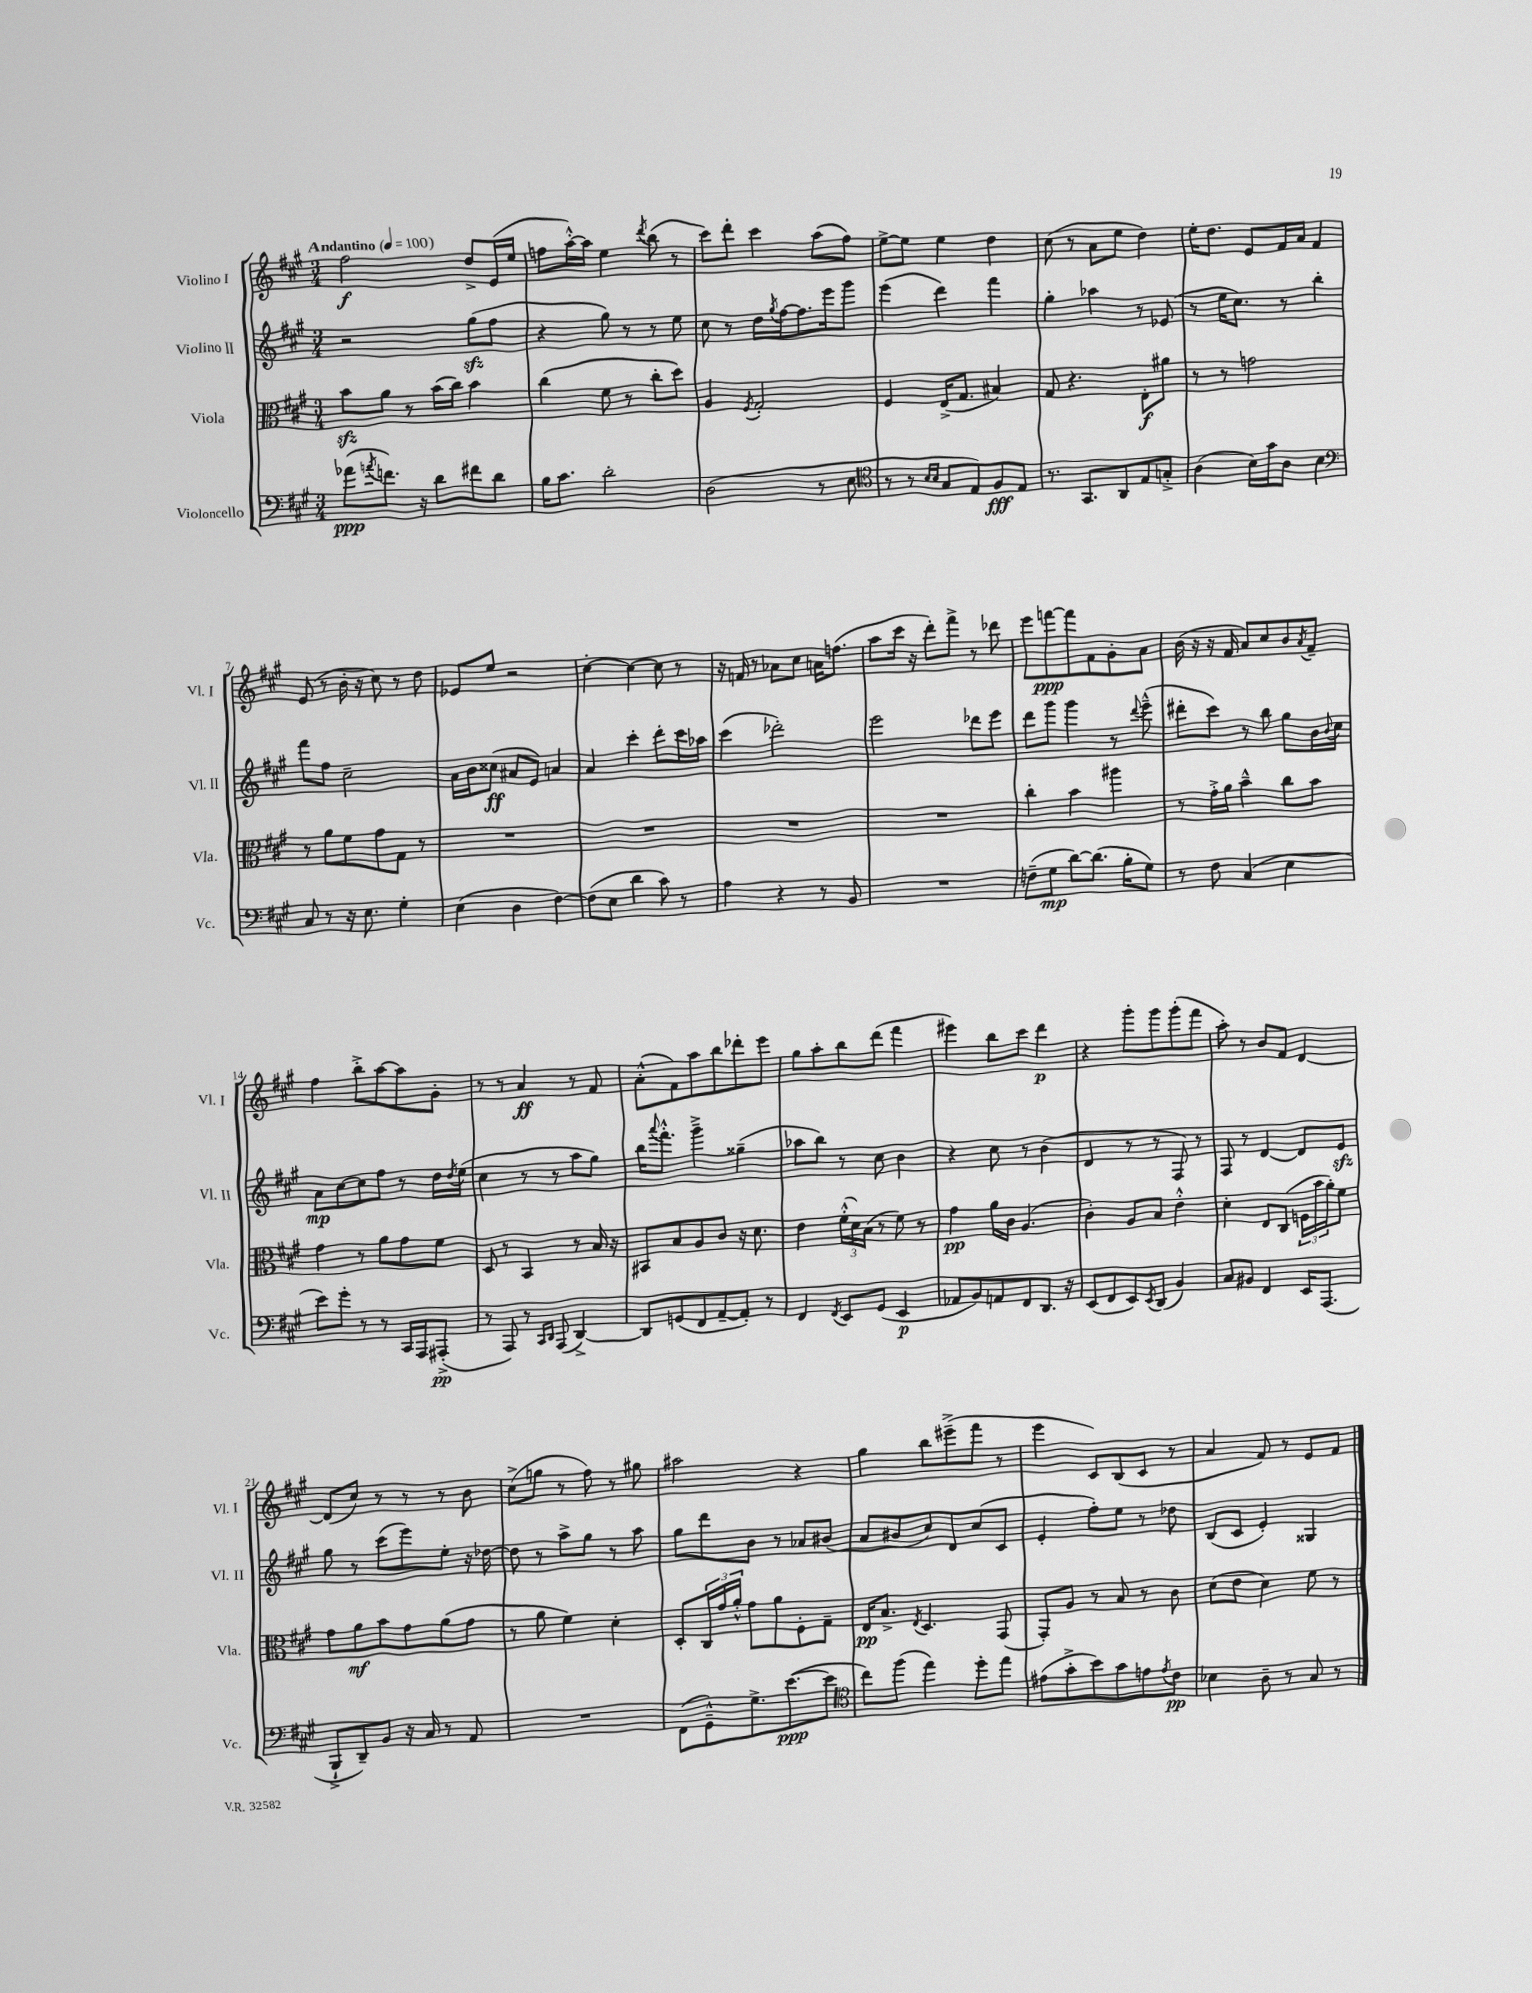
<<
\new StaffGroup <<
\new Staff = "s0" \with { instrumentName = "Violino I" shortInstrumentName = "Vl. I" } {
    \clef treble \key a \major \numericTimeSignature \time 3/4 \tempo "Andantino" 4 = 100
    fis''2\f d''8-> e'16( e''16 |
    f''8 a''16~-.-^) a''16 e''4 \acciaccatura { d'''8 } b''8( r8 |
    cis'''8) d'''8-. cis'''4 a''8( fis''8) |
    e''8~-> e''8 e''4 d''4 |
    cis''8( r8 a'8 e''8 d''4) |
    e''16-. d''8. e'8 fis'16 a'16 fis'4 |
    e'8( r8 b'16-. r16 cis''8) r8 d''8 |
    ees'8 e''8 r2 |
    cis''4~-. cis''4~ cis''8 r8 |
    r16 f'16 r8 aes'8 cis''8 a'16 f''8.( |
    a''8 cis'''16 r16 d'''8-.) fis'''8-> r8 des'''8 |
    e'''8 f'''8~\ppp f'''8 fis'8 gis'8-. a'8 |
    b'16( r16 r16 fis'16 a'8) cis''8 b'8 \acciaccatura { a'8 } fis'8-- |
    fis''4 b''8-.-> a''8~ a''8 gis'8-. |
    r8 r8 a'4\ff r8 fis'8 |
    a'8-.-^( fis'8) a''8 b''8 des'''8-. e'''8 |
    gis''8 a''8-. b''8 d'''8( fis'''4 |
    eis'''4) b''8 cis'''8 d'''4\p |
    r4 gis'''8-. gis'''8 gis'''8-.( fis'''8 |
    a''8-.) r8 b'8 fis'8 d'4~ |
    d'8( cis''8) r8 r8 r8 b'8 |
    cis''8->( g''8 r8 fis''8) r8 gis''8 |
    ais''2 r4 |
    gis''4 b''8 eis'''8--->( fis'''8 r8 |
    e'''4 cis'8) b8( cis'8 r8 |
    a'4 fis'8) r8 e'8 fis'8 \bar "|." |
}
\new Staff = "s1" \with { instrumentName = "Violino II" shortInstrumentName = "Vl. II" } {
    \clef treble \key a \major \numericTimeSignature \time 3/4
    r2 gis''8\sfz( fis''8 |
    r4 gis''8) r8 r8 e''8 |
    cis''8 r8 d''16 \acciaccatura { gis''8 } fis''16~ fis''8. e'''16 gis'''8 |
    e'''4( d'''4) fis'''4 |
    gis''4-. aes''4 r8 ees'8( |
    r8 e''16 cis''8.) r8 b''4-. |
    fis'''8 fis''8 cis''2-- |
    a'16 b'16 cisis''8\ff( ais'8 e'8) a'4 |
    a'4 cis'''4-. d'''8-. cis'''16 aes''16 |
    cis'''4( des'''2-.) |
    e'''2 des'''8 e'''8 |
    d'''8 gis'''8 gis'''4 r8 \appoggiatura { d'''8 } e'''8---^( |
    dis'''8-. cis'''8) r8 b''8 gis''8 b'16 \appoggiatura { b'8 } cis''16 |
    a'8\mp cis''8~ cis''8 fis''8 r8 d''16 \acciaccatura { d''8 } e''16( |
    cis''4 r8 r8 a''8 gis''8) |
    b''16 \appoggiatura { a'''8 } fis'''8.-.-^ gis'''4---> gisis''4--( |
    aes''8 b''8) r8 cis''8 b'4 |
    r4 cis''8 r8 b'4( |
    d'4 r8 r8 fis8) r8 |
    fis8 r8 d'4~ d'8 e'8\sfz |
    gis''8 r8 cis'''8( e'''8) e''8-. r16 des''16~ |
    des''8 r8 a''8-> gis''8 r8 a''8 |
    gis''8 d'''8 b'8 r8 aes'8 bis'8( |
    a'8 bis'8 cis''8) d'8 cis''8( cis'8 |
    e'4-. fis''8-.) e''8 r8 des''8 |
    b8( cis'8 e'4-.) gisis4 \bar "|." |
}
\new Staff = "s2" \with { instrumentName = "Viola" shortInstrumentName = "Vla." } {
    \clef alto \key a \major \numericTimeSignature \time 3/4
    b'8\sfz a'8 r8 b'16( cis''16) b'4 |
    cis''4( fis'8 r8 cis''8-. d''8) |
    a4 \acciaccatura { fis8 } gis2-. |
    fis4 e16->( gis8. bis4) |
    gis8 r4. e8-.\f ais'8 |
    r8 r8 g'2 |
    r8 a'8 fis'8 gis'8 gis8 r8 |
    R2. |
    R2. |
    R2. |
    R2. |
    cis''4-. b'4 ais''4 |
    r8 gis'16-.-> a'16 b'4---^ cis''8 b'8 |
    gis'4 r8 a'8 gis'8 fis'8 |
    d8 r8 b,4 r8 b16 r16 |
    bis,8 b8 a8 cis'8 r16 d'8. |
    e'4 \tuplet 3/2 { fis'16-.-^( d'16) b16( } r8 fis'8) r8 |
    gis'4\pp a'16 cis'16 a4.( |
    cis'4-.) a8 b8 e'4-.-^ |
    d'4-. e8 cis8( \tuplet 3/2 { f16 b'16 a'16-.) } fis'8 |
    gis'8 a'8\mf b'8 gis'8 a'8( gis'8 |
    r8 a'8 fis'4) d'4-. |
    d8-. \tuplet 3/2 { cis16 gis'16 a'16-.-^ } gis'8 a'8 fis8-. gis8-- |
    e16\pp b8.-> \acciaccatura { e8 } d4. gis,8( |
    gis,8-.) a8 r8 b8 r8 cis'8 |
    d'8( e'8 d'4) fis'8 r8 \bar "|." |
}
\new Staff = "s3" \with { instrumentName = "Violoncello" shortInstrumentName = "Vc." } {
    \clef bass \key a \major \numericTimeSignature \time 3/4
    aes'8\ppp( \acciaccatura { a'8 } f'8.) r16 d'8 fis'8 d'8 |
    b16 cis'8. d'2-. |
    d2( r8 e8 |
    \clef tenor r8 r8 \grace { b16 b16 } gis8 e8) fis8\fff e8 |
    r8. gis,8. a,8 e8 g8-.-> |
    a4( b16) gis'16 a8 b4 |
    \clef bass cis8 r8 r16 e8. gis4-. |
    e4( d4 fis4~) |
    fis8( e8 d'4 cis'8) r8 |
    a4 r4 r8 b,8 |
    R2. |
    f8--( gis8\mp d'8~) d'8.( b16-. gis8) |
    r8 fis8 cis4( e4 |
    e'8) gis'8-. r8 r8 cis,16 a,,16 ais,,8-.->\pp( |
    r8 a,,8) r8 \grace { cis,16 d,16 } a,,8( d,4~->) |
    d,8 g,8( fis,8 a,8~-- a,8-.) r8 |
    fis,4 \acciaccatura { fis,8 } e,8 gis,8( e,4\p |
    aes,8 b,8) a,8 fis,8 d,8. r16 |
    e,8( fis,8 e,8) \acciaccatura { e,8 } d,8( b,4) |
    cis8 bis,8 fis,4 e,16 a,,8.( |
    b,,8-!-> d,8--) b,8 r16 cis16 r8 a,8 |
    R2. |
    fis,8( gis,8---^) gis8.-> e'8.~\ppp( e'8 |
    \clef tenor cis''8) fis''8( e''4) d''8-. e''8 |
    eis'8( gis'8-.-> b'8) gis'8 e'8 \acciaccatura { e'8 } cis'8\pp |
    bes4 a8-- r8 gis8 r8 \bar "|." |
}
>>
>>
